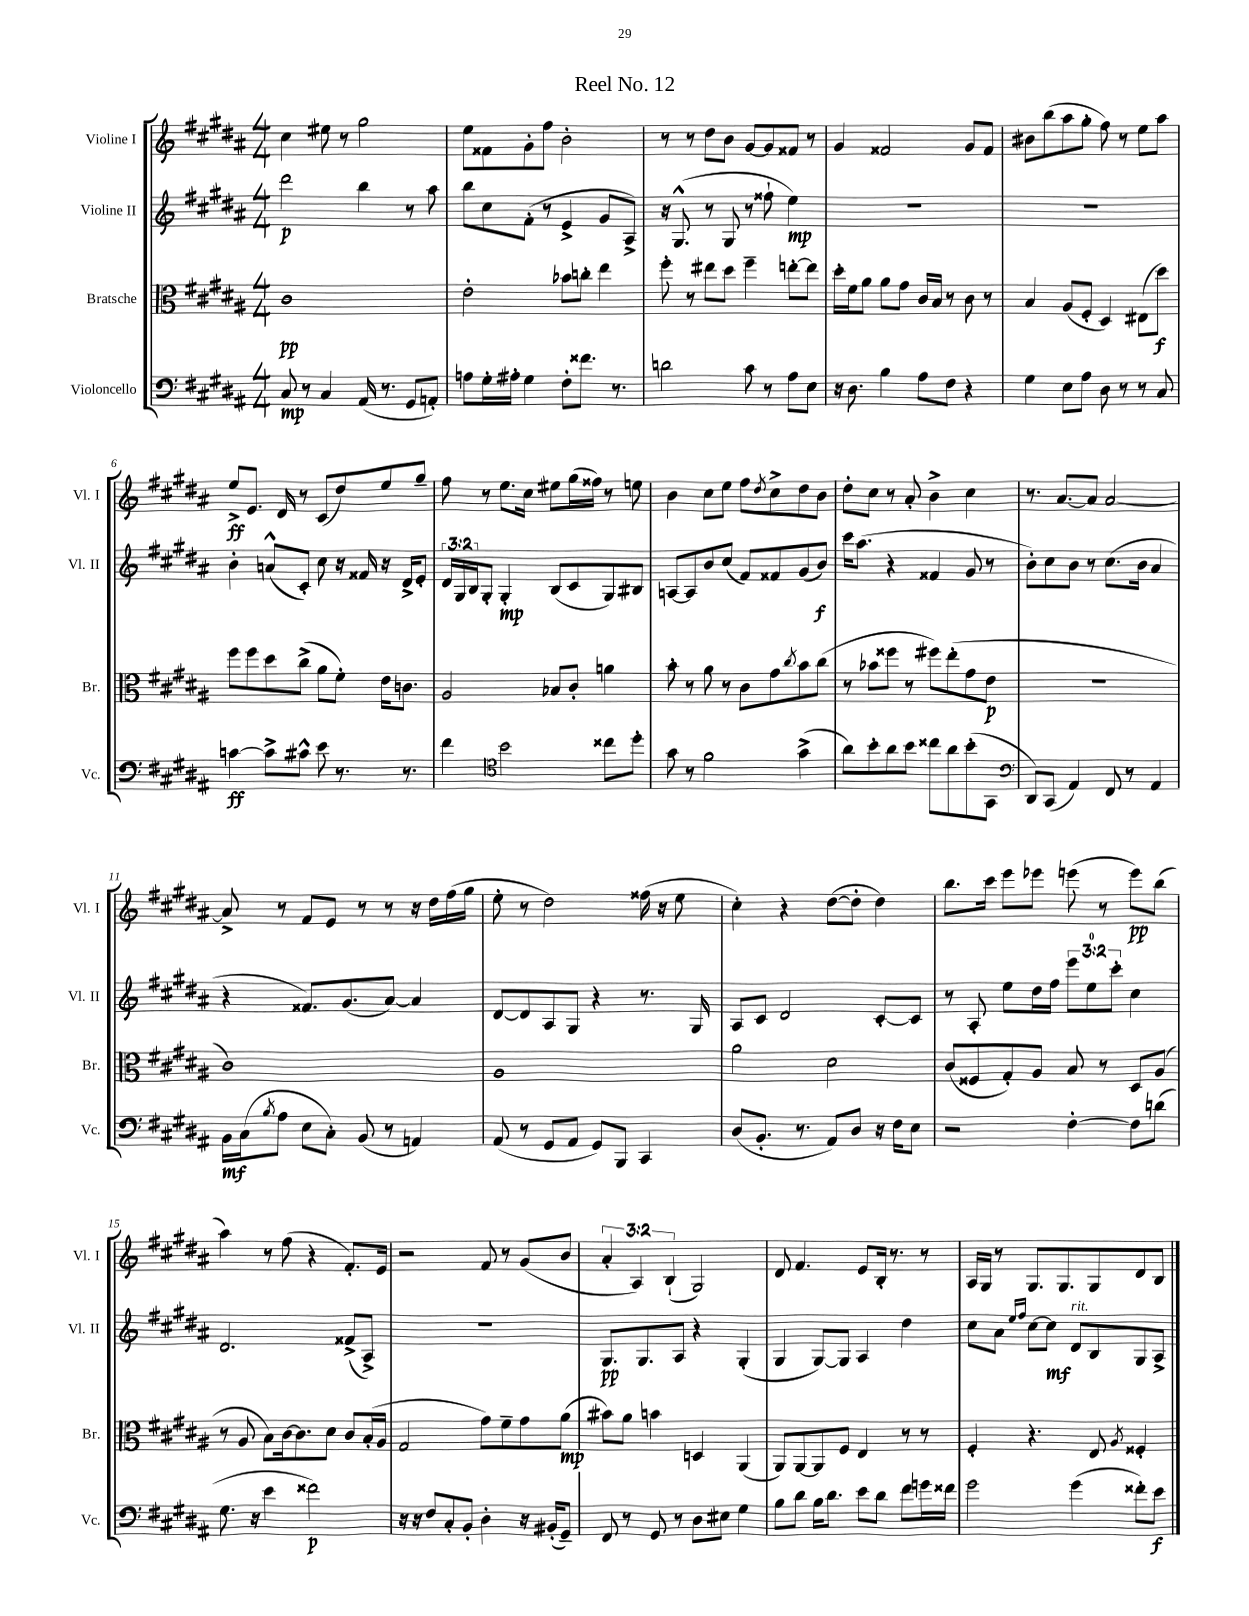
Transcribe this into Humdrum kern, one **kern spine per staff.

**kern	**kern	**kern	**kern
*staff4	*staff3	*staff2	*staff1
*clefF4	*clefC3	*clefG2	*clefG2
*k[f#c#g#d#a#]	*k[f#c#g#d#a#]	*k[f#c#g#d#a#]	*k[f#c#g#d#a#]
*M4/4	*M4/4	*M4/4	*M4/4
8C#/	1c#	2ddd#\	4cc#\
8r	.	.	.
4C#/	.	.	8ee#\
.	.	.	8r
(16AA#/	.	4bb\	2gg#\
8.r	.	.	.
8GG#/L	.	8r	.
8AA'/J)	.	8aa#\	.
=	=	=	=
8A\L	2e'\	8bb\L	8ee\L
16G#'\L	.	8cc#\	8f##\
16A#'\JJ	.	.	.
4G#\	.	(8f#'\J	8g#'\
.	.	8r	8ff#\J
8F#'\L	8b-\L	4e^/	2b'\
8.f##\J	8cc'\J	.	.
.	4ee\	8g#/L	.
8.r	.	.	.
.	.	8A#^/J)	.
=	=	=	=
2d\	8ff#'\	16r	8r
.	.	(8.G#^^/	.
.	8r	.	8r
.	8ee#\L	8r	8dd#\L
.	8dd#\J	8G#/	8b\J
8c#\	4ff#~\	8r	[8g#/L
8r	.	8ff##`\	8g#/]
8A#\L	[8ee'\L	4ee\)	8f##/J
8E\J	8ee\]J	.	8r
=	=	=	=
16r	16dd#'\LL	1r	4g#/
8.D#\	16f#\J	.	.
.	8a#\J	.	.
4B\	8a#\L	.	2f##/
.	8g#\J	.	.
8A#\L	16c#/LL	.	.
.	16B/JJ	.	.
8F#\J	8r	.	.
4r	8c#\	.	8g#/L
.	8r	.	8f##/J
=	=	=	=
4G#\	4B/	1r	8b#\L
.	.	.	(8bb\
8E\L	(8A#/L	.	8aa#\
8A#\J	8F#'/J	.	8gg#'\J
8D#\	4D#/)	.	8ff#\)
8r	.	.	8r
8r	(8E#\L	.	8ee\L
8C#/	8dd#\J)	.	8aa#\J
=	=	=	=
[4c\	8ff#\L	4b'\	8ee^/L
.	8ff#\	.	8.e/J
8c^\]L	8dd#\	(8a^^/L	.
.	.	.	16d#/
8c#^^\J	(8cc#^\J	8c#'/J)	8r
8e\	8a#\L	8cc#\	(8c#/L
8.r	8f#'\J)	16r	8dd#/)
.	.	16f##/	.
.	16e\LK	16r	8ee/
8.r	8.c\J	16d#^/LK	.
.	.	8e'/J	8gg#~/J
=	=	=	=
4f#\	2A#/	24d#/LL	8ff#\
.	.	24G#/	.
.	.	24B/J	.
.	.	8G#'/J	8r
*clefC4	*	*	*
2b\	.	4G#'/	8.ee\L
.	.	.	16cc#\Jk
.	8B-/L	(8B/L	8ee#\L
.	8c#'/J	8c#/	(16gg#\L
.	.	.	16ff##\JJ)
8cc##\L	4a\	8G#/)	8r
8dd#'\J	.	8B#/J	8ee\
=	=	=	=
8g#\	8b'\	[8A/L	4b\
8r	8r	8A/]	.
2f#\	8a#\	8b/	8cc#\L
.	8r	(8cc#/J	8ee\J
.	8c#\L	8f#/L)	8ff#\L
.	.	.	8qdd#/
.	8g#\	8f##/	8cc#^\
.	8qcc#/	.	.
(4g#^\	8b\	(8g#/	8dd#\
.	(8cc#\J	8b/J)	8b\J
=	=	=	=
8a#\L)	8r	16ccc#\LK	8dd#'\L
.	.	(8.aa#\J	.
8b'\	8b-\L	.	8cc#\J
8a#\	8ff##\J	4r	8r
8b\J	8r	.	8a#'/
8cc##\L	8ff#\L)	4f##/	4b^\
8a#\	(8ee'\	.	.
(8b'\	8g#\	8g#/	4cc#\
8GG#\J	8e\J	8r	.
=	=	=	=
*clefF4	*	*	*
8DD#/L)	1r	8b'\L)	8.r
(8CC#/J	.	8cc#\	.
.	.	.	[8.a#/L
4AA#/)	.	8b\J	.
.	.	8r	8a#/]J
8FF#/	.	(8.cc#\L	[2a#/
8r	.	.	.
.	.	16b\Jk	.
4AA#/	.	4a#/	.
=	=	=	=
16BB\LL	1c#)	4r	8a#^/]
(16C#\J	.	.	.
8qB/	.	.	.
8A#\J	.	.	8r
8E\L	.	8.f##/L)	8f#/L
8C#'\J)	.	.	8e/J
.	.	(8.g#/	.
(8BB/	.	.	8r
8r	.	[8a#/J)	8r
4AA/)	.	4a#/]	16r
.	.	.	16dd#\LL
.	.	.	(16ff#\
.	.	.	16gg#\JJ
=	=	=	=
(8AA#/	1A#	[8d#/L	8ee'\
8r	.	8d#/]	8r
8GG#/L	.	8A#/	2dd#\)
8AA#/J	.	8G#/J	.
8GG#/L)	.	4r	.
8BBB/J	.	.	.
4CC#/	.	8.r	(16ff##\
.	.	.	16r
.	.	.	8ee\
.	.	16G#/	.
=	=	=	=
(8D#/L	2a#\	8A#/L	4cc#'\)
8.BB'/J	.	8c#/J	.
.	.	2d#/	4r
8.r	.	.	.
8AA#/L)	2d#\	.	([8dd#\L
8D#/J	.	.	8dd#'\]J
16r	.	[8c#'/L	4dd#\)
16F#\LK	.	.	.
8E\J	.	8c#/]J	.
=	=	=	=
2r	(8c#/L	8r	8.bb\L
.	8F##/	8A#'/	.
.	.	.	16ccc#\Jk
.	8G#'/)	8ee\L	8eee\L
.	8A#/J	16dd#\L	8eee-\J
.	.	16ff#\JJ	.
[4F#'\	8B/	12eee\L	(8eee\
.	.	12ee\	.
.	8r	.	8r
.	.	12ccc#'\J	.
8F#\]L	8D#/L	4cc#\	8eee\L)
(8d\J	(8A#/J	.	(8bb\J
=	=	=	=
8.G#\	8r	2.d#/	4aa#\)
.	8A#/	.	.
16r	.	.	.
4e\	8B\L)	.	8r
.	[16c#\k	.	(8ff#\
.	8.c#\]	.	.
2f##\)	.	.	4r
.	8d#\J	.	.
.	8c#/L	(8f##^/L	8.f#'/L)
.	(16B'/L	8A#^/J)	.
.	16A#/JJ	.	16e/Jk
=	=	=	=
16r	2G#/	1r	2r
16r	.	.	.
8F#/L	.	.	.
8C#'/	.	.	.
8BB'/J	.	.	.
4D#'\	8g#\L)	.	8f#/
.	8f#~\	.	8r
16r	8g#\	.	(8g#/L
(16BB#'/LK	.	.	.
8GG#~/J)	(8a#\J	.	8b/J
=	=	=	=
8FF#/	8b#\L)	8.G#/L	6a#'/
8r	8a#\J	.	.
.	.	.	6A#/)
.	.	8.G#/	.
8GG#/	4b\	.	.
.	.	.	(6B`/
8r	.	8A#/J	.
8D#\L	4D/	4r	2G#/)
8E#\J	.	.	.
4G#\	(4AA#/	(4G#'/	.
=	=	=	=
8B\L	8AA#/L)	4G#/	8d#/
8d#\J	[8AA#/	.	4.f#/
16B\LK	8AA#/]	[8G#/L)	.
8.d#\J	.	.	.
.	8F#/J	8G#/]J	.
8e\L	4E/	4A#/	8e/L
8d#\J	.	.	16B'/Jk
.	.	.	8.r
8f#\L	8r	4dd#\	.
16g\L	8r	.	8r
16f##\JJ	.	.	.
=	=	=	=
2g#\	4F#'/	8cc#\L	16A#/LL
.	.	.	16G#/JJ
.	.	8a#\J	8r
.	.	16qqee/LL	.
.	.	16qqff#/JJ	.
.	4.r	[8cc#\L	8.G#/L
.	.	8cc#\]J	.
.	.	.	8.G#/
(4g#\	.	8d#/L	.
.	8E/	8B/	8G#/
.	8qA#/	.	.
8f##'\L)	4F##'/	8G#/	8d#/
8e\J	.	8A#^/J	8B/J
==	==	==	==
*-	*-	*-	*-
